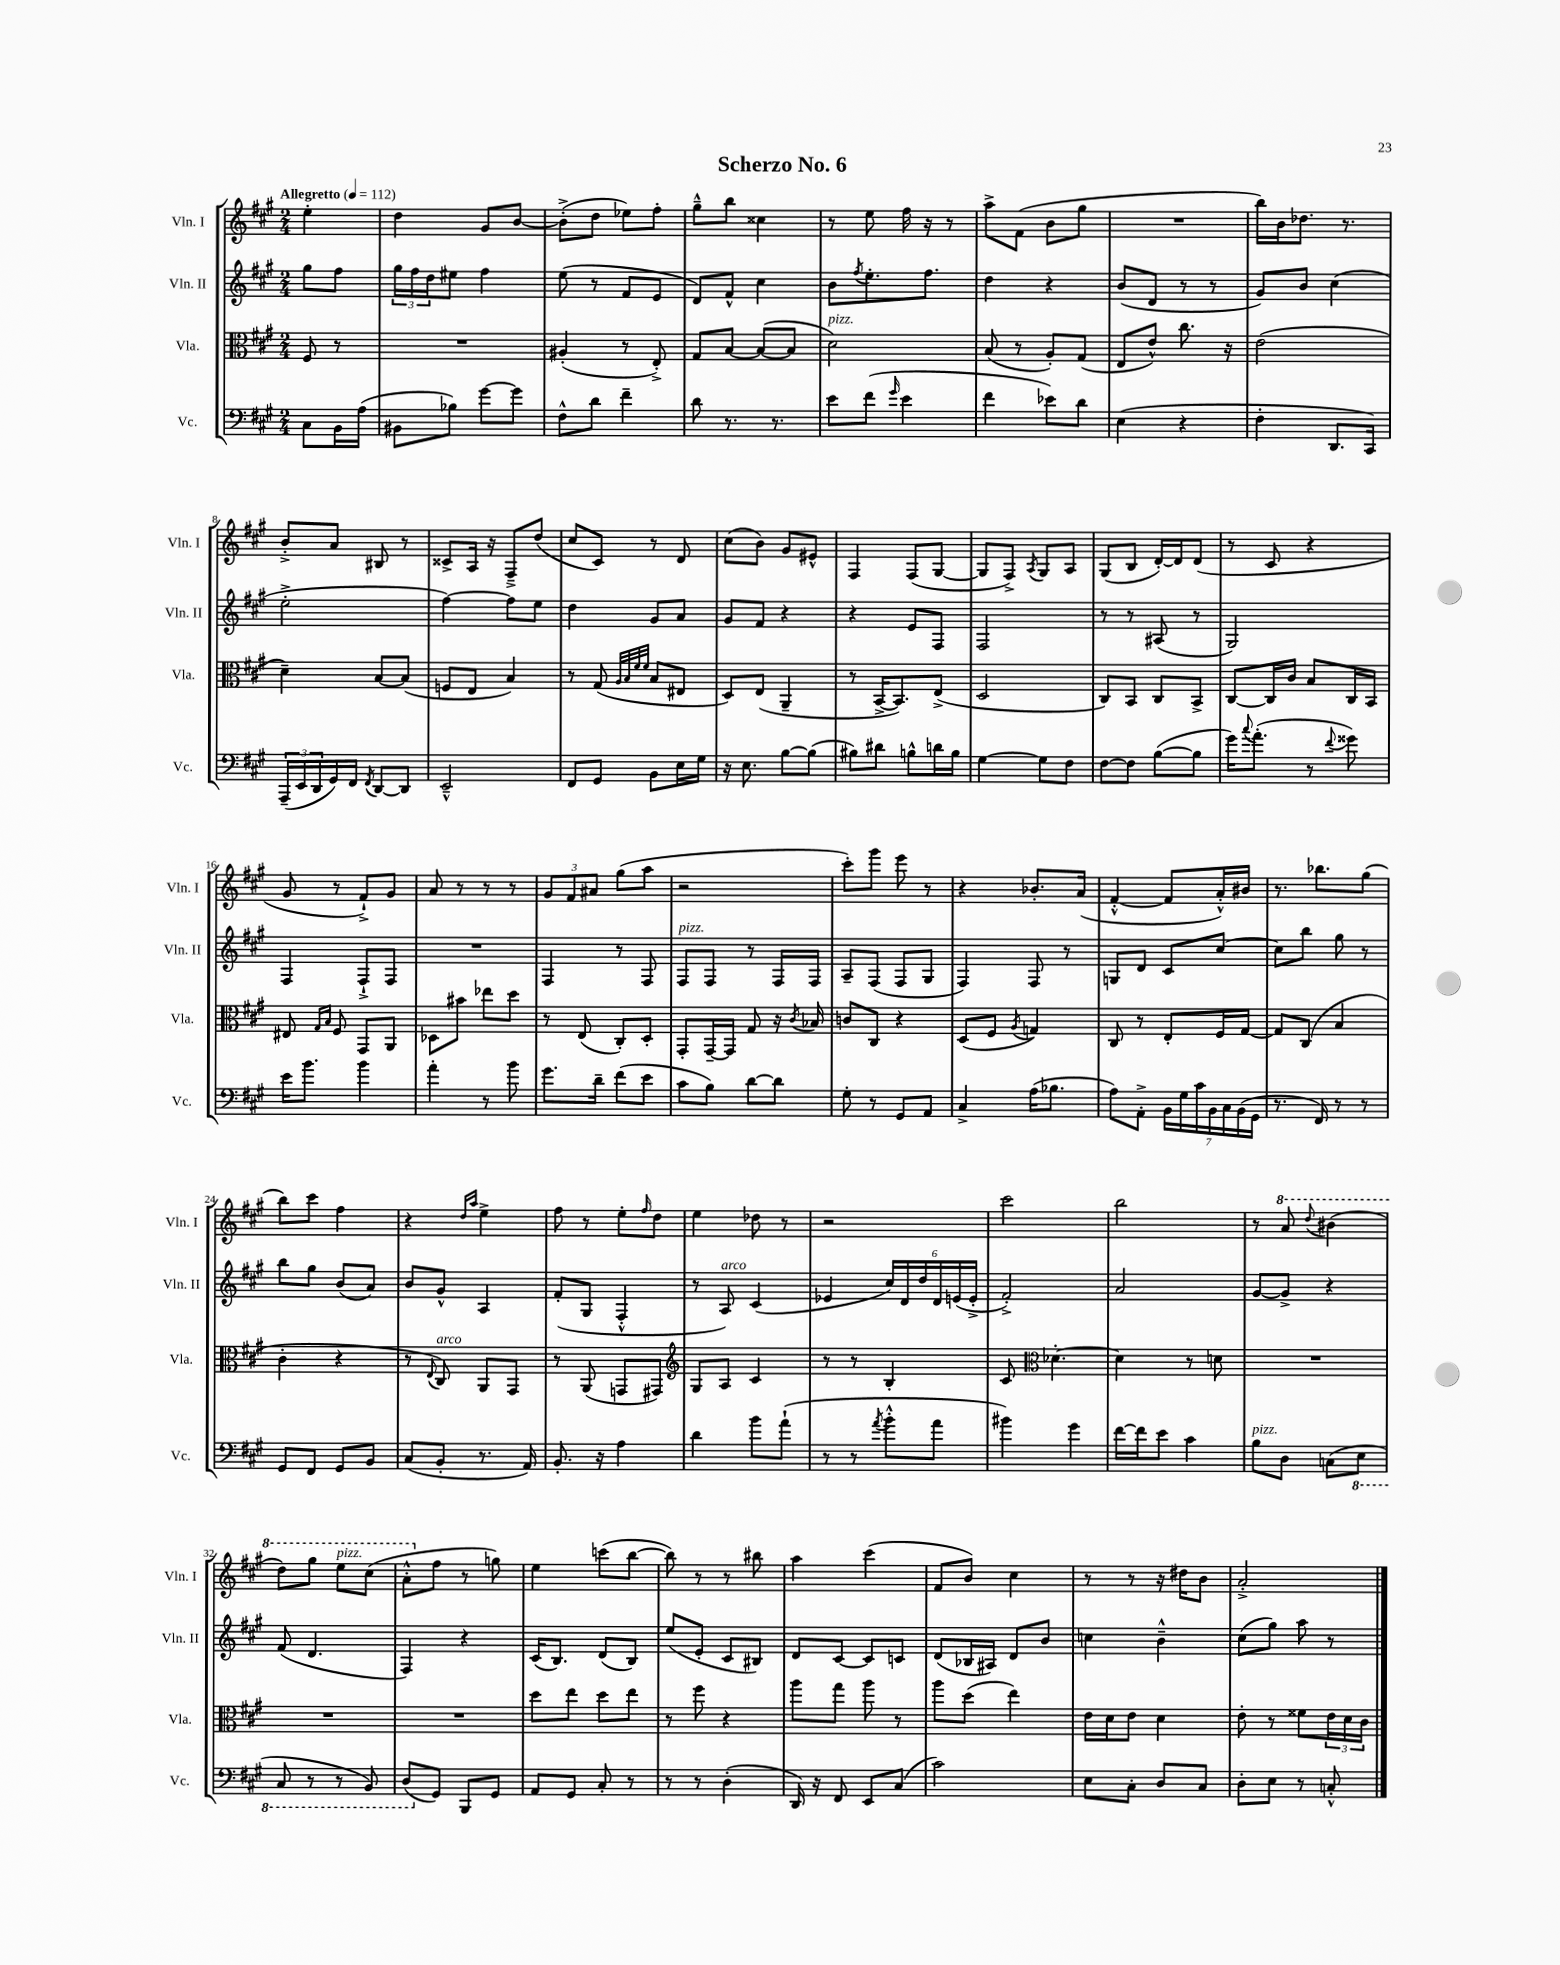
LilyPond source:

\header { title = "Scherzo No. 6" }
<<
\new StaffGroup <<
\new Staff = "s0" \with { instrumentName = "Vln. I" shortInstrumentName = "Vln. I" } {
    \clef treble \key a \major \numericTimeSignature \time 2/4 \partial 4 \tempo "Allegretto" 4 = 112
    e''4-. |
    d''4 gis'8 b'8~ |
    b'8-.->( d''8 ees''8) fis''8-. |
    gis''8---^ b''8 cisis''4 |
    r8 e''8 fis''16 r16 r8 |
    a''8-> fis'8( b'8 gis''8 |
    R2 |
    b''16) b'16 des''8. r8. |
    b'8-.-> a'8 bis8 r8 |
    cisis'8-> a16 r16 fis8---> d''8( |
    cis''8 cis'8) r8 d'8 |
    cis''8( b'8) gis'8 eis'8-^ |
    fis4 fis8( gis8~ |
    gis8 fis8->) \acciaccatura { a8 } gis8 a8 |
    gis8( b8 d'16~-.) d'16 d'8( |
    r8 cis'8 r4 |
    gis'8 r8 fis'8-!->) gis'8 |
    a'8 r8 r8 r8 |
    \tuplet 3/2 { gis'8 fis'8 ais'8 } gis''8( a''8 |
    r2 |
    cis'''8-.) gis'''8 e'''8 r8 |
    r4 bes'8.-. a'16( |
    fis'4~-.-^ fis'8 a'16-.-^) bis'16 |
    r8. bes''8. gis''8( |
    b''8) cis'''8 fis''4 |
    r4 \grace { d''16 a''16 } e''4-> |
    fis''8 r8 e''8-. \grace { fis''16 } d''8 |
    e''4 des''8 r8 |
    r2 |
    cis'''2 |
    b''2 |
    r8 \ottava #1 a''8 \appoggiatura { d'''8 } bis''4( |
    d'''8) gis'''8 e'''8^\markup { \italic "pizz." } cis'''8( |
    a''8-.-^ \ottava #0 fis''8 r8 g''8) |
    e''4 c'''8( b''8~ |
    b''8) r8 r8 bis''8 |
    a''4 cis'''4( |
    fis'8 b'8) cis''4 |
    r8 r8 r16 dis''16 b'8 |
    a'2-.-> \bar "|." |
}
\new Staff = "s1" \with { instrumentName = "Vln. II" shortInstrumentName = "Vln. II" } {
    \clef treble \key a \major \numericTimeSignature \time 2/4 \partial 4
    gis''8 fis''8 |
    \tuplet 3/2 { gis''16 fis''16 d''16 } eis''8 fis''4 |
    e''8( r8 fis'8 e'8 |
    d'8) fis'8-^ cis''4 |
    b'8 \acciaccatura { fis''8 } e''8.-. fis''8. |
    d''4 r4 |
    b'8( d'8 r8 r8 |
    gis'8) b'8 cis''4( |
    e''2-.-> |
    fis''4~) fis''8 e''8 |
    d''4 gis'8 a'8 |
    gis'8 fis'8 r4 |
    r4 e'8 fis8 |
    fis2 |
    r8 r8 ais8( r8 |
    gis2) |
    fis4 fis8-!-> fis8 |
    R2 |
    fis4 r8 fis8 |
    fis8^\markup { \italic "pizz." } fis8 r8 fis16 fis16 |
    a8-- fis8( fis8 gis8 |
    fis4) fis8 r8 |
    g8 d'8 cis'8 cis''8~ |
    cis''8 b''8 gis''8 r8 |
    b''8 gis''8 b'8( a'8) |
    b'8 gis'8-^ a4 |
    fis'8-.( gis8 fis4-.-^ |
    r8 a8^\markup { \italic "arco" }) cis'4( |
    ees'4 \tuplet 6/4 { cis''16) d'16 d''16 d'16 e'16( e'16-.-> } |
    fis'2-.->) |
    a'2 |
    gis'8~ gis'8-> r4 |
    fis'8( d'4. |
    fis4) r4 |
    cis'16( b8.) d'8( b8) |
    e''8( e'8-. cis'8 bis8) |
    d'8 cis'8~ cis'8 c'8 |
    d'8( bes16 ais16) d'8 b'8 |
    c''4 b'4---^ |
    cis''8( gis''8) a''8 r8 \bar "|." |
}
\new Staff = "s2" \with { instrumentName = "Vla." shortInstrumentName = "Vla." } {
    \clef alto \key a \major \numericTimeSignature \time 2/4 \partial 4
    fis8 r8 |
    R2 |
    ais4-.( r8 e8-.->) |
    gis8 b8~ b8~( b8 |
    d'2^\markup { \italic "pizz." }) |
    b8( r8 a8-.) gis8( |
    e8 e'8-^) cis''8. r16 |
    e'2( |
    d'4--) b8~ b8( |
    f8 e8 b4) |
    r8 gis8( \grace { a32 b32 fis'32 fis'32 } b8 eis8 |
    d8) e8( a,4-- |
    r8 b,16~-> b,8.) e8->( |
    d2 |
    cis8) b,8 cis8 b,8-> |
    cis8~ cis16 cis'16 b8 cis16 b,16 |
    eis8 \grace { gis16 b16 } fis8 gis,8 a,8 |
    des8 bis'8 ees''8 d''8 |
    r8 e8( cis8-.) d8-. |
    gis,8-. gis,16~-- gis,16 gis8 r16 \acciaccatura { cis'8 } bes16 |
    c'8 cis8 r4 |
    d8( fis8 \acciaccatura { a8 } g4) |
    cis8 r8 e8-. fis16 gis16~ |
    gis8 cis8( b4 |
    cis'4-. r4 |
    r8 \appoggiatura { e8 } cis8^\markup { \italic "arco" }) a,8 gis,8 |
    r8 a,8( g,8 gis,8) |
    \clef treble gis8 a8 cis'4 |
    r8 r8 b4-. |
    cis'8 \clef alto des'4.~-. |
    des'4 r8 d'8 |
    R2 |
    R2 |
    R2 |
    d''8 e''8 d''8 e''8 |
    r8 fis''8 r4 |
    a''8 gis''8 a''8 r8 |
    a''8 d''8( e''4) |
    e'16 d'16 e'8 d'4 |
    e'8-. r8 fisis'8 \tuplet 3/2 { e'16 d'16 cis'16 } \bar "|." |
}
\new Staff = "s3" \with { instrumentName = "Vc." shortInstrumentName = "Vc." } {
    \clef bass \key a \major \numericTimeSignature \time 2/4 \partial 4
    cis8 b,16 a16( |
    bis,8 bes8) gis'8~ gis'8 |
    fis8-^ d'8 fis'4-- |
    d'8 r8. r8. |
    e'8 fis'8( \grace { gis'16 } e'4 |
    fis'4 ees'8) d'8 |
    e4( r4 |
    fis4-. d,8. cis,16) |
    \tuplet 3/2 { a,,16--( e,16 d,16 } gis,16) fis,16 \acciaccatura { fis,8 } d,8~ d,8 |
    e,2---^ |
    fis,8 gis,8 b,8 e16 gis16 |
    r16 e8. b8~ b8( |
    bis8) dis'8 b8-^ d'16 b16 |
    gis4~ gis8 fis8 |
    fis8~ fis8 b8~( b8 |
    gis'16) \appoggiatura { cis''8 } a'8.-.( r8 \appoggiatura { fis'8 } gisis'8) |
    e'16 b'8. b'4 |
    a'4-. r8 b'8 |
    gis'8. d'16-- fis'8( e'8 |
    cis'8 b8) d'8~ d'8 |
    gis8-. r8 gis,8 a,8 |
    cis4-> a16( bes8. |
    a8) a,8-.-> \tuplet 7/4 { b,16 gis16 cis'16 b,16 cis16 b,16( gis,16 } |
    r8. fis,16) r8 r8 |
    gis,8 fis,8 gis,8 b,8 |
    cis8( b,8-. r8. a,16) |
    b,8.-. r16 a4 |
    d'4 b'8 a'8-!( |
    r8 r8 \acciaccatura { a'8 } b'8-.-^ a'8 |
    bis'4) gis'4 |
    fis'16~ fis'16 e'8 cis'4 |
    b8^\markup { \italic "pizz." } d8 c8( \ottava #-1 e,8 |
    cis,8 r8 r8 b,,8) |
    d,8( \ottava #0 gis,8) b,,8 gis,8 |
    a,8 gis,8 cis8-. r8 |
    r8 r8 d4-.( |
    d,16) r16 fis,8 e,8 cis8( |
    cis'2) |
    e8 cis8-. d8 cis8 |
    d8-. e8 r8 c8-.-^ \bar "|." |
}
>>
>>
